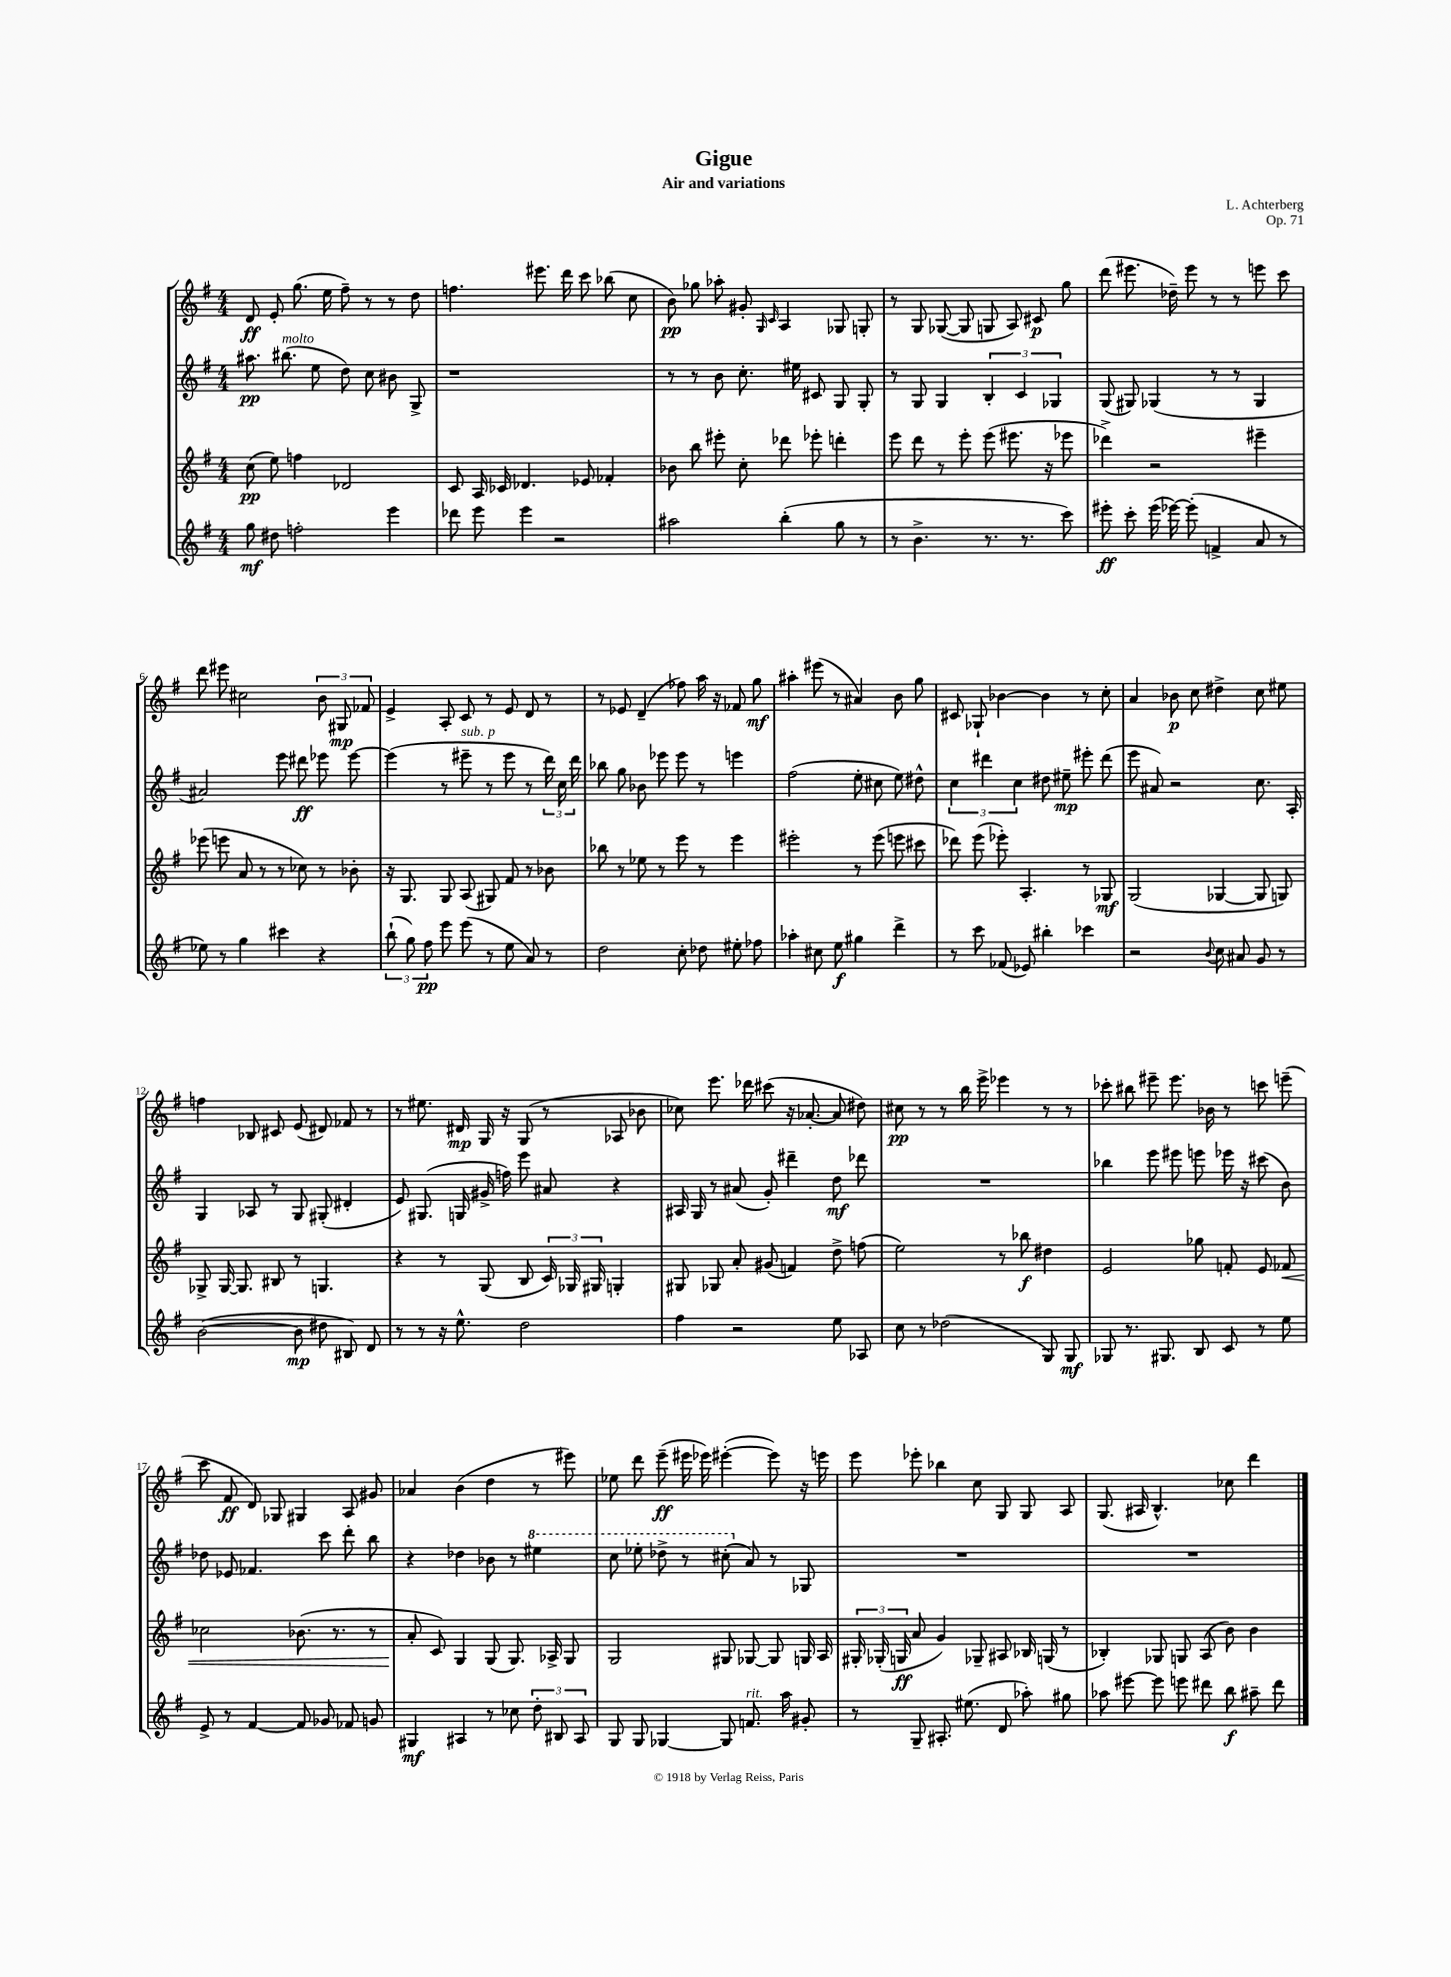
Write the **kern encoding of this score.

**kern	**dynam	**kern	**dynam	**kern	**dynam	**kern	**dynam
*part4	*part4	*part3	*part3	*part2	*part2	*part1	*part1
*staff4	*staff4	*staff3	*staff3	*staff2	*staff2	*staff1	*staff1
*clefG2	*	*clefG2	*	*clefG2	*	*clefG2	*
*k[f#]	*	*k[f#]	*	*k[f#]	*	*k[f#]	*
*M4/4	*	*M4/4	*	*M4/4	*	*M4/4	*
=1	=1	=1	=1	=1	=1	=1	=1
8gg\	mf	(8cc\	pp	8.aa#X\	pp	8d/	ff
8dd#X\	.	8ee\)	.	.	.	8e'/	.
!	!	!	!	!LO:TX:a:i:t=molto	!	!	!
.	.	.	.	(8.bb#X\	.	.	.
2ffn'\	.	4ffn\	.	.	.	(8.gg\	.
.	.	.	.	8ee\	.	.	.
.	.	.	.	.	.	16ee\	.
.	.	2d-X/	.	8dd\)	.	8ff#~\)	.
.	.	.	.	8cc\	.	8r	.
4eee\	.	.	.	8b#X\	.	8r	.
.	.	.	.	8G^/	.	8dd\	.
=2	=2	=2	=2	=2	=2	=2	=2
8ddd-X\	.	8c/	.	1r	.	4.ffn\	.
8eee\	.	16A/	.	.	.	.	.
.	.	16c-X/	.	.	.	.	.
4eee\	.	4.d-X/	.	.	.	.	.
.	.	.	.	.	.	8.eee#X\	.
2r	.	.	.	.	.	.	.
.	.	.	.	.	.	16ddd\	.
.	.	8e-X/	.	.	.	8ccc\	.
.	.	4f-X'/	.	.	.	(8bb-X\	.
.	.	.	.	.	.	8cc\	.
=3	=3	=3	=3	=3	=3	=3	=3
2aa#X\	.	8b-X\	.	8r	.	8b\)	pp
.	.	8bb\	.	8r	.	8gg-X\	.
.	.	8eee#X'\	.	8b\	.	8aa-X'\	.
.	.	8cc'\	.	8.cc'\	.	8g#X'/	.
.	.	.	.	.	.	16qqG/	.
.	.	.	.	.	.	16qqc/	.
(4bb'\	.	8ddd-X\	.	.	.	4A/	.
.	.	.	.	16ee#X\	.	.	.
.	.	8eee-X'\	.	8c#X/	.	.	.
8gg\	.	4dddn'\	.	8G/	.	8G-X/	.
8r	.	.	.	8G'/	.	8Gn'/	.
=4	=4	=4	=4	=4	=4	=4	=4
8r	.	8eee\	.	8r	.	8r	.
4.b^\	.	8ddd\	.	8G/	.	8G/	.
.	.	8r	.	4G/	.	([8G-X/	.
.	.	8eee'\	.	.	.	8G-/]	.
8.r	.	(8eee\	.	6B'/	.	8Gn/	.
.	.	8.eee#X\	.	.	.	8A/)	.
.	.	.	.	6c/	.	.	.
8.r	.	.	.	.	.	.	.
.	.	.	.	.	.	8c#X/	p
.	.	16r	.	.	.	.	.
.	.	.	.	6G-X/	.	.	.
8ccc\)	.	8eee-X\	.	.	.	8gg\	.
=5	=5	=5	=5	=5	=5	=5	=5
8eee#X'\	ff	4ddd-X^\)	.	(8G/	.	(8ddd\	.
8ccc'\	.	.	.	8G#X/)	.	8.eee#X\	.
(16eee#\	.	2r	.	(4G-X/	.	.	.
[16eee-X\)	.	.	.	.	.	16dd-X~\)	.
(8eee-'\]	.	.	.	.	.	8eee#\	.
4fn^/	.	.	.	8r	.	8r	.
.	.	.	.	8r	.	8r	.
8a/	.	4eee#X~\	.	4G-/	.	8eeen\	.
8r	.	.	.	.	.	8ccc\	.
!!LO:LB:g=z
=6	=6	=6	=6	=6	=6	=6	=6
8ee-X\)	.	(8eee-X\	.	2a#X/)	.	8ddd\	.
8r	.	8eeen\	.	.	.	8eee#X\	.
4gg\	.	8a/	.	.	.	2cc#X\	.
.	.	8r	.	.	.	.	.
4ccc#X\	.	8r	.	8eee\	.	.	.
.	.	8cc-X\)	.	8ddd#X\	ff	.	.
4r	.	8r	.	8eee-X\	.	12b\	.
.	.	.	.	.	.	12G#X/	mp
.	.	8b-X'\	.	[8eee-\	.	.	.
.	.	.	.	.	.	12f-X/	.
=7	=7	=7	=7	=7	=7	=7	=7
(12bb`\	.	16r	.	(4eee-\]	.	4e^/	.
.	.	8.G/	.	.	.	.	.
12gg\)	.	.	.	.	.	.	.
12ff#\	pp	.	.	.	.	.	.
8eee\	.	8G/	.	8r	.	8A'/	.
!	!	!	!	!LO:TX:a:i:t=sub. p	!	!	!
(8eee\	.	(8A/	.	8eee#X~\	.	8c/	.
8r	.	8G#X/)	.	8r	.	8r	.
8ee\	.	8f#/	.	8eee#\	.	8e/	.
8a/)	.	8r	.	8r	.	8d/	.
8r	.	8b-X\	.	24ddd\)	.	8r	.
.	.	.	.	24cc\	.	.	.
.	.	.	.	24ddd\	.	.	.
=8	=8	=8	=8	=8	=8	=8	=8
2dd\	.	8bb-X\	.	8bb-X\	.	8r	.
.	.	8r	.	8gg\	.	8e-X/	.
.	.	8ee-X\	.	8b-X\	.	(4d~/	.
.	.	8r	.	8eee-X\	.	.	.
8cc'\	.	8eee\	.	8eee-\	.	8ff-X\)	.
8dd-X\	.	8r	.	8r	.	16aa\	.
.	.	.	.	.	.	16r	.
8ee#X'\	.	4eee\	.	4eeen\	.	8f-X/	.
8ff-X\	.	.	.	.	.	8gg\	mf
=9	=9	=9	=9	=9	=9	=9	=9
4aa-X'\	.	2eee#X'\	.	(2ff#\	.	4aa#X'\	.
8cc#X\	.	.	.	.	.	(8eee#X\	.
8ee\	f	.	.	.	.	8r	.
4gg#X\	.	8r	.	8ee'\	.	4a#X/)	.
.	.	(8eee#\	.	8cc#X\	.	.	.
4ddd^\	.	8eeen\	.	8ee\)	.	8b\	.
.	.	8ccc#X\	.	8dd#X^^\	.	8gg\	.
=10	=10	=10	=10	=10	=10	=10	=10
8r	.	8ddd-X\)	.	6cc\	.	8c#X/	.
8ccc\	.	(8eee\	.	.	.	8G-X`/	.
.	.	.	.	6ddd#X\	.	.	.
(8f-X/	.	8eee-X'\)	.	.	.	[4b-X\	.
.	.	.	.	6cc\	.	.	.
8e-X/)	.	4.A'/	.	.	.	.	.
4bb#X'\	.	.	.	8dd#X\	.	4b-\]	.
.	.	.	.	8ee#X~\	mp	.	.
4ccc-X\	.	8r	.	8eee#X'\	.	8r	.
.	.	8G-X/	mf	(8ddd#\	.	8cc'\	.
=11	=11	=11	=11	=11	=11	=11	=11
2r	.	(2G/	.	8eee\	.	4a/	.
.	.	.	.	8a#X/)	.	.	.
.	.	.	.	2r	.	8b-X\	p
.	.	.	.	.	.	8cc\	.
8qqb/	.	.	.	.	.	.	.
8cc\	.	[4G-X/	.	.	.	4dd#X^\	.
8a#X/	.	.	.	.	.	.	.
8g/	.	8G-/]	.	8.cc\	.	8cc\	.
8r	.	8Gn/)	.	.	.	8ee#X\	.
.	.	.	.	16A'/	.	.	.
!!LO:LB:g=z
=12	=12	=12	=12	=12	=12	=12	=12
([2b\	.	8G-X^/	.	4G/	.	4ffn\	.
.	.	[16G-/	.	.	.	.	.
.	.	8.G-/]	.	.	.	.	.
.	.	.	.	8A-X/	.	8B-X/	.
.	.	8B#X/	.	8r	.	8c#X/	.
8b\]	mp	8r	.	8G/	.	(8e/	.
8dd#X\	.	4.Gn/	.	(8G#X'/	.	8d#X/)	.
8B#X/)	.	.	.	4d#X'/	.	8f-X/	.
8d/	.	.	.	.	.	8r	.
=13	=13	=13	=13	=13	=13	=13	=13
8r	.	4r	.	8e/)	.	8r	.
8r	.	.	.	(8.G#X/	.	8.ee#X\	.
16r	.	8r	.	.	.	.	.
8.ee^^\	.	.	.	16Gn/	.	16d#X/	mp
.	.	(8G/	.	16g#X^/	.	16G/	.
.	.	.	.	16ffn\)	.	16r	.
2dd\	.	8B/	.	8eee\	.	(8G/	.
.	.	24c/)	.	8a#X/	.	8r	.
.	.	24G-X/	.	.	.	.	.
.	.	24G#X/	.	.	.	.	.
.	.	4Gn'/	.	4r	.	8A-X/	.
.	.	.	.	.	.	8b-X\	.
=14	=14	=14	=14	=14	=14	=14	=14
4ff#\	.	8G#X/	.	16A#X/	.	8cc-X\)	.
.	.	.	.	16G/	.	.	.
.	.	8G-X/	.	8r	.	8.eee\	.
2r	.	8a'/	.	(8a#X/	.	.	.
.	.	.	.	.	.	16ddd-X\	.
.	.	(8g#X/	.	8g'/)	.	(8ccc#X\	.
.	.	4fn/)	.	4ddd#X~\	.	16r	.
.	.	.	.	.	.	[8.a-X'/	.
8ee\	.	8dd^\	.	8dd\	mf	8a-/]	.
8A-X/	.	(8ffn\	.	8ddd-X\	.	8dd#X\)	.
=15	=15	=15	=15	=15	=15	=15	=15
8cc\	.	2ee\)	.	1r	.	8cc#X\	pp
8r	.	.	.	.	.	8r	.
(2dd-X\	.	.	.	.	.	8r	.
.	.	.	.	.	.	16bb\	.
.	.	.	.	.	.	16eee^\	.
.	.	8r	.	.	.	4eee-X\	.
.	.	8bb-X\	f	.	.	.	.
8G/)	.	4dd#X\	.	.	.	8r	.
8G/	mf	.	.	.	.	8r	.
=16	=16	=16	=16	=16	=16	=16	=16
8G-X/	.	2e/	.	4bb-X\	.	8ccc-X'\	.
8.r	.	.	.	.	.	8bb#X\	.
.	.	.	.	8eee\	.	8eee#X~\	.
8.G#X/	.	.	.	.	.	.	.
.	.	.	.	8eee#X\	.	8.eee#\	.
8B/	.	8gg-X\	.	8eeen\	.	.	.
.	.	.	.	.	.	16b-X\	.
8c/	.	8fn'/	.	16eee-X\	.	8r	.
.	.	.	.	16r	.	.	.
8r	.	8e/	.	(8ccc#X\	.	8cccn\	.
!	!	!	!LO:HP:b	!	!	!	!
8ee\	.	8f-X/	<	8b\)	.	(8eeen~\	.
!!LO:LB:g=z
=17	=17	=17	=17	=17	=17	=17	=17
8e^/	.	2cc-X\	.	8dd-X\	.	8ccc\	.
8r	.	.	.	8e-X/	.	8f#/	ff
[4f#/	.	.	.	4.f-X/	.	8d/)	.
.	.	.	.	.	.	8G-X/	.
8f#/]	.	(8.b-X\	.	.	.	4G#X/	.
8g-X/	.	.	.	8ccc\	.	.	.
.	.	8.r	.	.	.	.	.
8f-X/	.	.	.	8ddd'\	.	8A/	.
8gn/	.	8r	.	8bb\	.	8g#X/	.
=18	=18	=18	=18	=18	=18	=18	=18
4G#X/	mf	8a'/	.	4r	.	4a-X/	.
.	.	8c/)	[	.	.	.	.
4A#X/	.	4G/	.	4dd-X\	.	(4b\	.
8r	.	(8G/	.	8b-X\	.	4dd\	.
8cc-X\	.	8.G/)	.	8r	.	.	.
*	*	*	*	*8va	*	*	*
12dd'\	.	.	.	4eee#X\	.	8r	.
.	.	16A-X^/	.	.	.	.	.
12B#X/	.	.	.	.	.	.	.
.	.	8G/	.	.	.	8eee#X\)	.
12A#/	.	.	.	.	.	.	.
=19	=19	=19	=19	=19	=19	=19	=19
8G/	.	2G/	.	8ccc\	.	8ee-X\	.
8G/	.	.	.	8eee-X'\	.	8ddd\	.
[4G-X/	.	.	.	8ddd-X^\	.	(8eee~\	ff
.	.	.	.	8r	.	16eee#X\	.
.	.	.	.	.	.	16eee-X\)	.
8G-/]	.	8G#X/	.	(8ccc#X'\	.	([4eee#X'\	.
*	*	*	*	*X8va	*	*	*
!LO:TX:a:i:t=rit.	!	!	!	!	!	!	!
8.fn/	.	[8G-X/	.	8a/)	.	.	.
.	.	8G-/]	.	8r	.	8eee#\])	.
16aa\	.	.	.	.	.	.	.
8g#X'/	.	16Gn/	.	8G-X/	.	16r	.
.	.	16A/	.	.	.	16eeen\	.
=20	=20	=20	=20	=20	=20	=20	=20
8r	.	24G#X'/	.	1r	.	8eee\	.
.	.	(24G-X'/	.	.	.	.	.
.	.	24Gn/	ff	.	.	.	.
8G~/	.	8a/	.	.	.	8eee-X'\	.
8.A#X'/	.	4g/)	.	.	.	4bb-X\	.
(8.ee#X\	.	.	.	.	.	.	.
.	.	8G-X~/	.	.	.	8cc\	.
8d/	.	8A#X/	.	.	.	8G/	.
8aa-X'\)	.	16B-X/	.	.	.	8G/	.
.	.	(16Gn/	.	.	.	.	.
8gg#X\	.	8r	.	.	.	8A/	.
=21	=21	=21	=21	=21	=21	=21	=21
8aa-X\	.	4B-X'/)	.	1r	.	(8.G/	.
[8eee#X\	.	.	.	.	.	.	.
.	.	.	.	.	.	16A#X/	.
8eee#\]	.	8G-X/	.	.	.	4.B^^/)	.
8eeen\	.	8Gn/	.	.	.	.	.
8ddd#X\	.	(8A/	.	.	.	.	.
8bb\	f	8b\)	.	.	.	8cc-X\	.
8aa#X~\	.	4b\	.	.	.	4ddd\	.
8ddd#\	.	.	.	.	.	.	.
==	==	==	==	==	==	==	==
*-	*-	*-	*-	*-	*-	*-	*-
